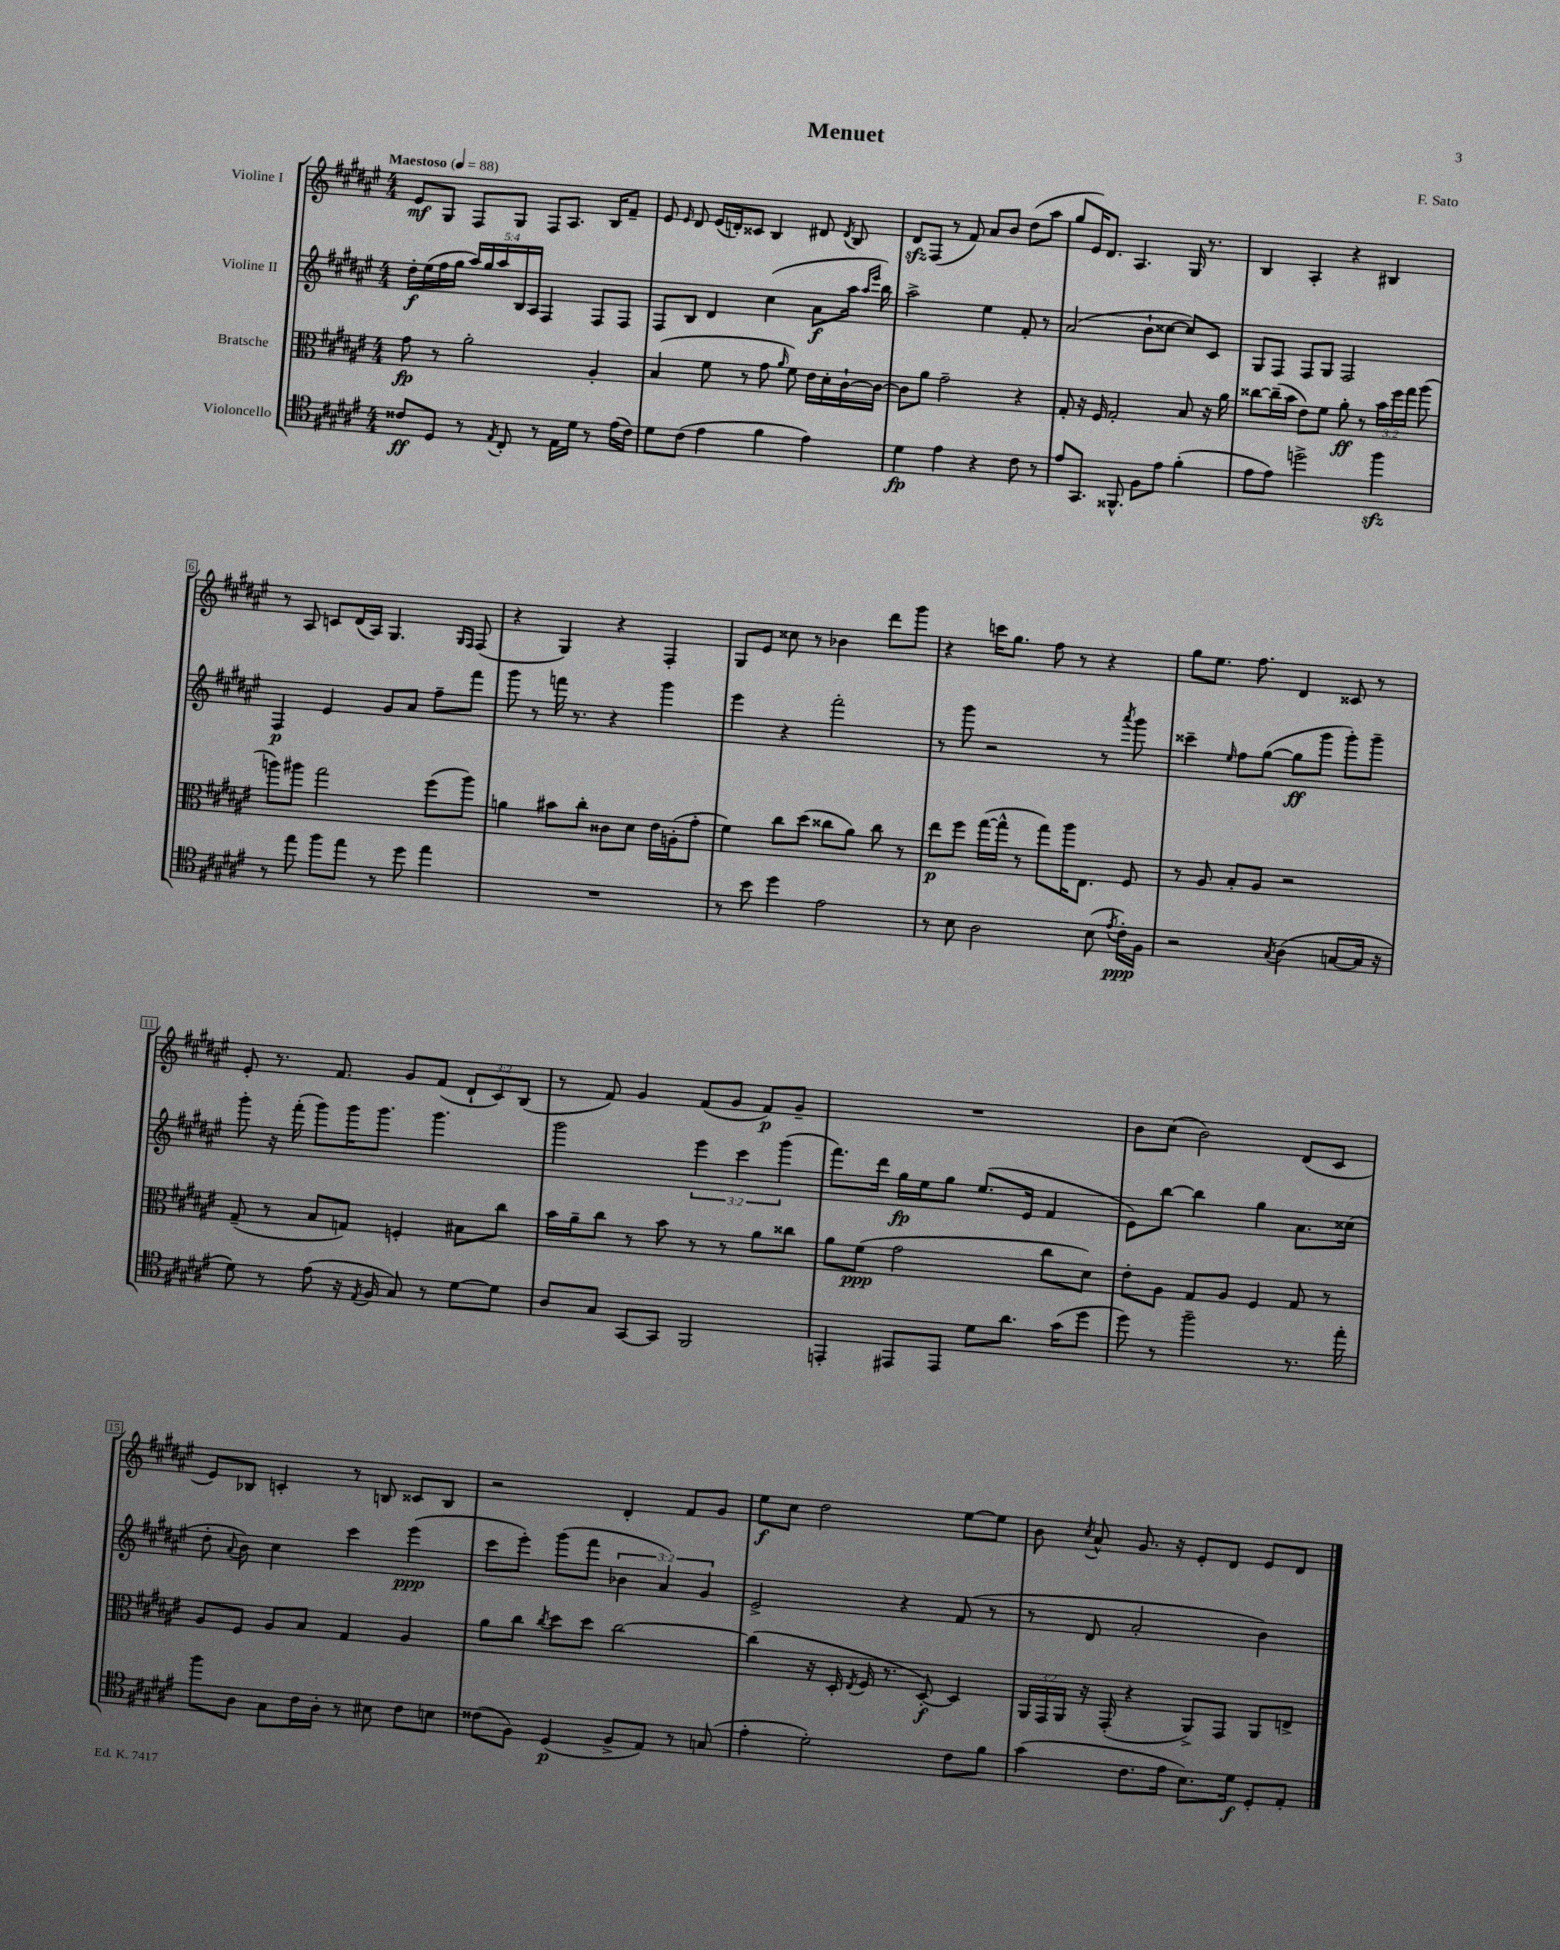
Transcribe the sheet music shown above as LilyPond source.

\header { title = "Menuet" composer = "F. Sato" }
<<
\new StaffGroup <<
\new Staff = "s0" \with { instrumentName = "Violine I" } {
    \clef treble \key fis \major \numericTimeSignature \time 4/4 \override Staff.TupletNumber.text = #tuplet-number::calc-fraction-text \tempo "Maestoso" 4 = 88
    \autoBeamOff eis'8[\mf gis8] fis8[ gis8] fis8[ ais8.] b16[ fis'8]-- |
    eis'8 \grace { eis'16 } dis'8 eis'16[( d'16-.) cisis'8] b4 dis'8 \acciaccatura { dis'8 } b8 |
    dis'8[\sfz fis8]( r8 fis'8) ais'8[ b'8] dis''8[( ais''8] |
    gis''8[ eis'16) dis'8.] ais4. gis16 r8. |
    b4 ais4-. r4 bis4 |
    r8 ais8 c'8[ dis'16( ais16]) gis4. \grace { gis16[ fis16] } fis8( |
    r4 gis4) r4 fis4-. |
    gis8[ eis'8] cisis''8 r8 bes'4 dis'''8[ gis'''8] |
    r4 c'''16[ gis''8.] fis''8 r8 r4 |
    gis''8[ eis''8.] fis''8. dis'4 cisis'8 r8 |
    eis'8-. r8. fis'8. gis'8[ fis'8]( \tuplet 3/2 { dis'8[-! cis'8) b8]( } |
    r8 fis'8) gis'4 fis'8[( gis'8] fis'8[\p) gis'8]-- |
    R1 |
    b'8[ cis''8]( b'2) dis'8[( cis'8] |
    eis'8[) bes8] c'4-. r8 b8 cisis'8[ b8] |
    r2 dis'4-. fis'8[ gis'8] |
    eis''8[\f cis''8] dis''2 eis''8[~ eis''8] |
    b'8 \acciaccatura { cis''8 } ais'8-^ gis'8. r16 eis'8[-. dis'8] eis'8[ dis'8] \bar "|." |
}
\new Staff = "s1" \with { instrumentName = "Violine II" } {
    \clef treble \key fis \major \numericTimeSignature \time 4/4 \override Staff.TupletNumber.text = #tuplet-number::calc-fraction-text
    \autoBeamOff dis''16[-.\f eis''16( fis''16 gis''16] \tuplet 5/4 { ais''16[) gis''16 ais''16 b16 ais16] } fis4 fis8[ fis8] |
    fis8[ b8] dis'4 cis''4( ais'8[\f ais''16] \grace { ais''16[ eis'''16] } b''16) |
    ais''2-> eis''4 fis'8-. r8 |
    ais'2( b'8[-! cisis''8]~ cisis''8[) cis'8] |
    gis8[ fis8] fis8[ gis8] fis2 |
    fis4\p eis'4 gis'8[ ais'8] fis''8[-- fis'''8] |
    gis'''8 r8 f'''16 r8. r4 gis'''4 |
    eis'''4 r4 fis'''2-. |
    r8 gis'''8 r2 r8 \acciaccatura { ais'''8 } gis'''8 |
    cisis'''4-- \grace { eis''16 } fis''8[ gis''8]~( gis''8[\ff gis'''8] gis'''8[-.) gis'''8]-- |
    gis'''8-. r16 fis'''16-.( gis'''8[) gis'''16 gis'''8.] gis'''4. |
    gis'''2 \tuplet 3/2 { eis'''4 cis'''4 gis'''4( } |
    fis'''8.[) dis'''16] gis''16[\fp eis''16 gis''8] eis''8.[( eis'16] fis'4 |
    eis'8[) b''8]~ b''4 gis''4 ais'8.[ cisis''16]( |
    dis''8-. \appoggiatura { ais'8 } b'8) cis''4 cis'''4 eis'''4\ppp( |
    cis'''8[ eis'''8]-.) gis'''8[( fis'''8] \tuplet 3/2 { bes'4 ais'4) gis'4 } |
    eis'2-> r4 fis'8( r8 |
    r8 dis'8 ais'2-. b'4) \bar "|." |
}
\new Staff = "s2" \with { instrumentName = "Bratsche" } {
    \clef alto \key fis \major \numericTimeSignature \time 4/4 \override Staff.TupletNumber.text = #tuplet-number::calc-fraction-text
    \autoBeamOff gis'8\fp r8 ais'2-. ais4-. |
    b4( fis'8 r8 gis'8 \grace { ais'16 } fis'8) eis'16[ dis'16-. cis'16~-! cis'16]~ |
    cis'8[ ais'8] gis'2-- r4 |
    gis8-. r16 fis16 gis2-. b8 r16 ais'16 |
    cisis''8[~ cisis''16--( b'16] eis'8[) fis'8] ais'8-.\ff r8 \tuplet 3/2 { b'16[ fis''16 gis''16] } ais''8( |
    a''8[) ais''8] gis''2 fis''8[( ais''8]) |
    a'4 bis'8[ cis''8]-. cisis'8[ dis'8] eis'16[ a16-.( gis'8]-. |
    fis'4) cis''8[ dis''8]( cisis''8[ ais'8]) cisis''8 r8 |
    eis''8[\p fis''8] gis''16[~( gis''16]-^ r8 gis''8[) ais''16 eis8.] fis8 |
    r8 ais8 b8[-. ais8] r2 |
    gis8--( r8 b8[ g8]) f4-. bis8[ cis''8] |
    b'16[ ais'16-- cis''8] r8 b'8 r8 r8 ais'8[ cisis''8] |
    ais'8[ fis'8]\ppp( gis'2 cis''8[ dis'8]) |
    eis'8[-. ais8] gis8[ ais8] fis4 gis8 r8 |
    ais8[ fis8] ais8[ b8] gis4 ais4 |
    ais'8[ cis''8] \acciaccatura { cis''8 } dis''8[ dis''8] cis''2~ |
    cis''4( r16 dis16-. \acciaccatura { eis8 } fis16 r8. dis8~-.\f) dis4 |
    \tuplet 3/2 { ais,16[ gis,16 ais,16] } r16 gis,16-.( r4 ais,8[->) gis,8] ais,8[ e8]-> \bar "|." |
}
\new Staff = "s3" \with { instrumentName = "Violoncello" } {
    \clef tenor \key fis \major \numericTimeSignature \time 4/4
    \autoBeamOff cisis'8[\ff dis8] r8 \acciaccatura { eis8 } cis8-. r8 eis16[ dis'16] r8 eis'16[( cisis'16]) |
    dis'8[ cis'8]( eis'4 fis'4 eis'4) |
    dis'4\fp eis'4 r4 cis'8 r8 |
    eis'8[ gis,8.] fisis,8.-^ fis8[ eis'8] fis'4-.( |
    eis'8[ eis'8]) d''2-> fis''4\sfz |
    r8 eis''8 fis''8[ eis''8] r8 dis''8 eis''4 |
    R1 |
    r8 b'8 dis''4 eis'2 |
    r8 b8 ais2 b8( \acciaccatura { eis'8 } cis'16[-.\ppp) fis16] |
    r2 \acciaccatura { gis8 } ais4( g8[~ g16] r16 |
    dis'8) r8 eis'8( r16 \acciaccatura { eis8 } fis16 gis8) r8 dis'8[~ dis'8] |
    ais8[ gis8] gis,8[~ gis,8] fis,2 |
    e,4-. eis,8[ eis,8] dis'8[ ais'8.] gis'16[( dis''8] |
    dis''8) r8 fis''2-- r8. eis''16-. |
    fis''8[ ais8] gis8[ cis'16 ais16]-. r8 bis8 cis'8[ b8] |
    cisis'8[( fis8]) dis4\p( fis8[-> eis8]) r8 g8( |
    eis'4-. dis'2-.) cis'8[ fis'8] |
    gis'4( cis'8.[ eis'16] b8.[) dis'16]\f dis8[-. eis8]-. \bar "|." |
}
>>
>>
\layout { \context { \Score \override BarNumber.stencil = #(make-stencil-boxer 0.1 0.3 ly:text-interface::print) } }
